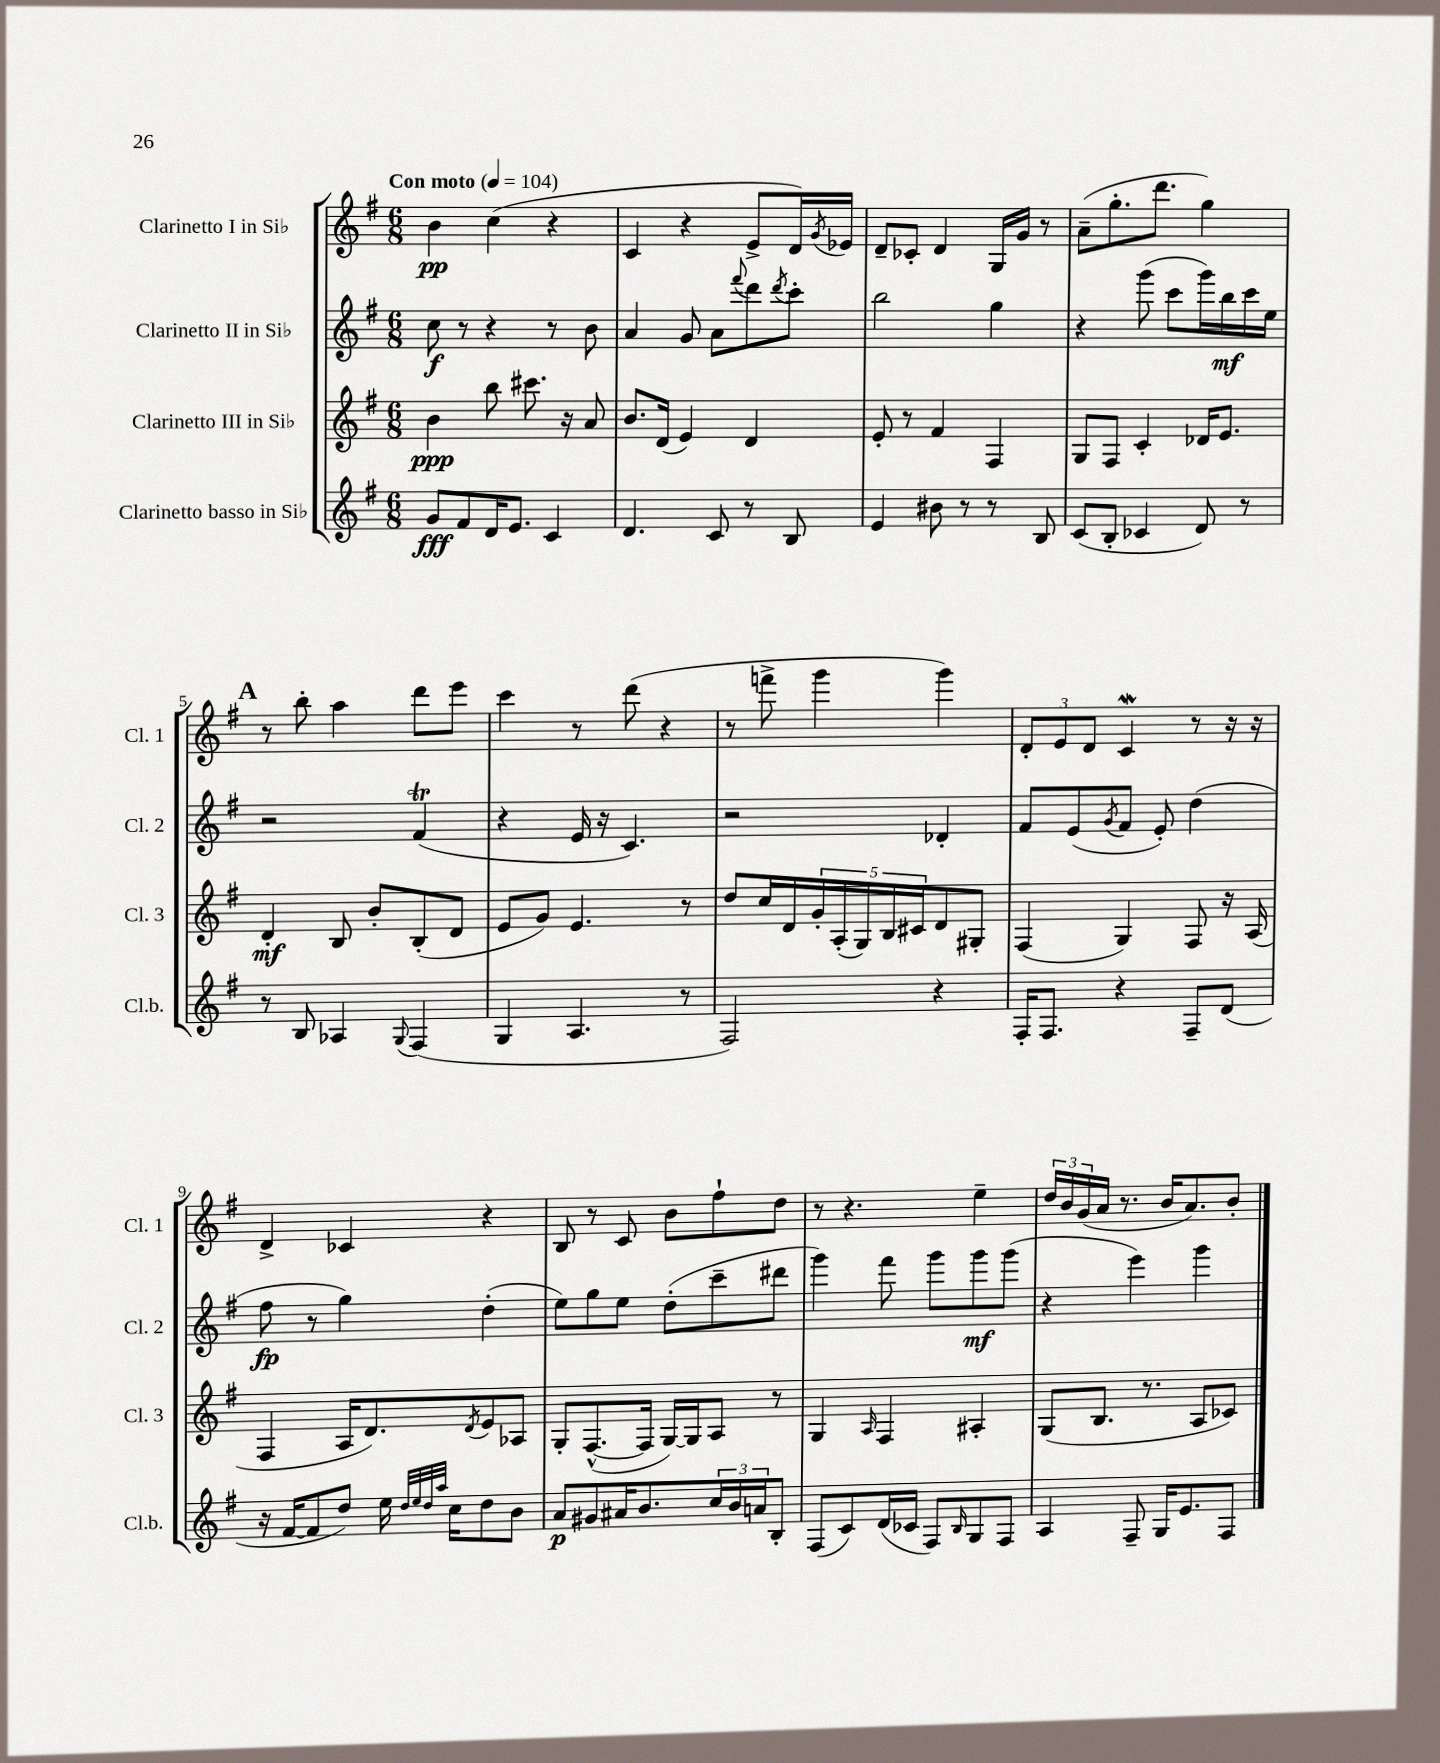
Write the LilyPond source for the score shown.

<<
\new StaffGroup <<
\new Staff = "s0" \with { instrumentName = "Clarinetto I in Sib" shortInstrumentName = "Cl. 1" } {
    \clef treble \key g \major \numericTimeSignature \time 6/8 \tempo "Con moto" 4 = 104
    b'4\pp c''4( r4 |
    c'4 r4 e'8-> d'16) \acciaccatura { g'8 } ees'16 |
    d'8-- ces'8-. d'4 g16 g'16 r8 |
    a'8--( g''8.-. d'''8. g''4) |
    \mark \markup { \bold "A" } r8 b''8-. a''4 d'''8 e'''8 |
    c'''4 r8 d'''8( r4 |
    r8 f'''8-> g'''4 g'''4) |
    \tuplet 3/2 { d'8-. e'8 d'8 } c'4\mordent r8 r16 r16 |
    d'4-> ces'4 r4 |
    b8 r8 c'8 b'8 fis''8-! d''8 |
    r8 r4. e''4-- |
    \tuplet 3/2 { d''16 b'16 g'16( } a'16 r8. b'16 a'8.) b'8-. \bar "|." |
}
\new Staff = "s1" \with { instrumentName = "Clarinetto II in Sib" shortInstrumentName = "Cl. 2" } {
    \clef treble \key g \major \numericTimeSignature \time 6/8
    c''8\f r8 r4 r8 b'8 |
    a'4 g'8 a'8 \appoggiatura { fis'''8 } d'''8 \acciaccatura { d'''8 } c'''8-. |
    b''2 g''4 |
    r4 g'''8( c'''8 g'''16) b''16\mf c'''16 e''16 |
    \mark \markup { \bold "A" } r2 fis'4\trill( |
    r4 e'16 r16 c'4.) |
    r2 des'4-. |
    fis'8 e'8( \acciaccatura { g'8 } fis'8 e'8-.) d''4( |
    fis''8\fp r8 g''4) d''4-.( |
    e''8) g''8 e''8 d''8-.( c'''8-- dis'''8 |
    g'''4) fis'''8 g'''8 g'''8\mf g'''8( |
    r4 e'''4) g'''4 \bar "|." |
}
\new Staff = "s2" \with { instrumentName = "Clarinetto III in Sib" shortInstrumentName = "Cl. 3" } {
    \clef treble \key g \major \numericTimeSignature \time 6/8
    b'4\ppp b''8 cis'''8. r16 a'8 |
    b'8. d'16( e'4) d'4 |
    e'8-. r8 fis'4 fis4 |
    g8 fis8 c'4-. des'16 e'8. |
    \mark \markup { \bold "A" } d'4-.\mf b8 b'8-. b8-.( d'8 |
    e'8 g'8) e'4. r8 |
    d''8 c''16 d'16 \tuplet 5/4 { g'16-. a16-.( g16) b16 cis'16 } d'8 gis8-. |
    fis4( g4) fis8 r16 a16( |
    fis4 a16 d'8.) \acciaccatura { d'8 } e'8 aes8 |
    g8-. fis8.~-^( fis16 g16~) g16 a8 r8 |
    g4 \grace { a16 } fis4 ais4-. |
    g8( b8. r8. a8 ces'8) \bar "|." |
}
\new Staff = "s3" \with { instrumentName = "Clarinetto basso in Sib" shortInstrumentName = "Cl.b." } {
    \clef treble \key g \major \numericTimeSignature \time 6/8
    g'8\fff fis'8 d'16 e'8. c'4 |
    d'4. c'8 r8 b8 |
    e'4 bis'8 r8 r8 b8 |
    c'8( b8-. ces'4 d'8) r8 |
    \mark \markup { \bold "A" } r8 b8 aes4 \appoggiatura { g8 } fis4( |
    g4 a4. r8 |
    fis2) r4 |
    fis16-. fis8. r4 fis8-- d'8( |
    r16 fis'16~ fis'8 d''8) e''16 \grace { d''32 e''32 d''32 a''32 } c''16 d''8 b'8 |
    a'8\p gis'8 ais'16 b'8. \tuplet 3/2 { c''16 b'16 a'16 } b8-. |
    fis8( c'8) d'16( ces'16 fis8) \grace { b16 } g8 fis8 |
    a4 fis8-- g16 e'8. fis8 \bar "|." |
}
>>
>>
